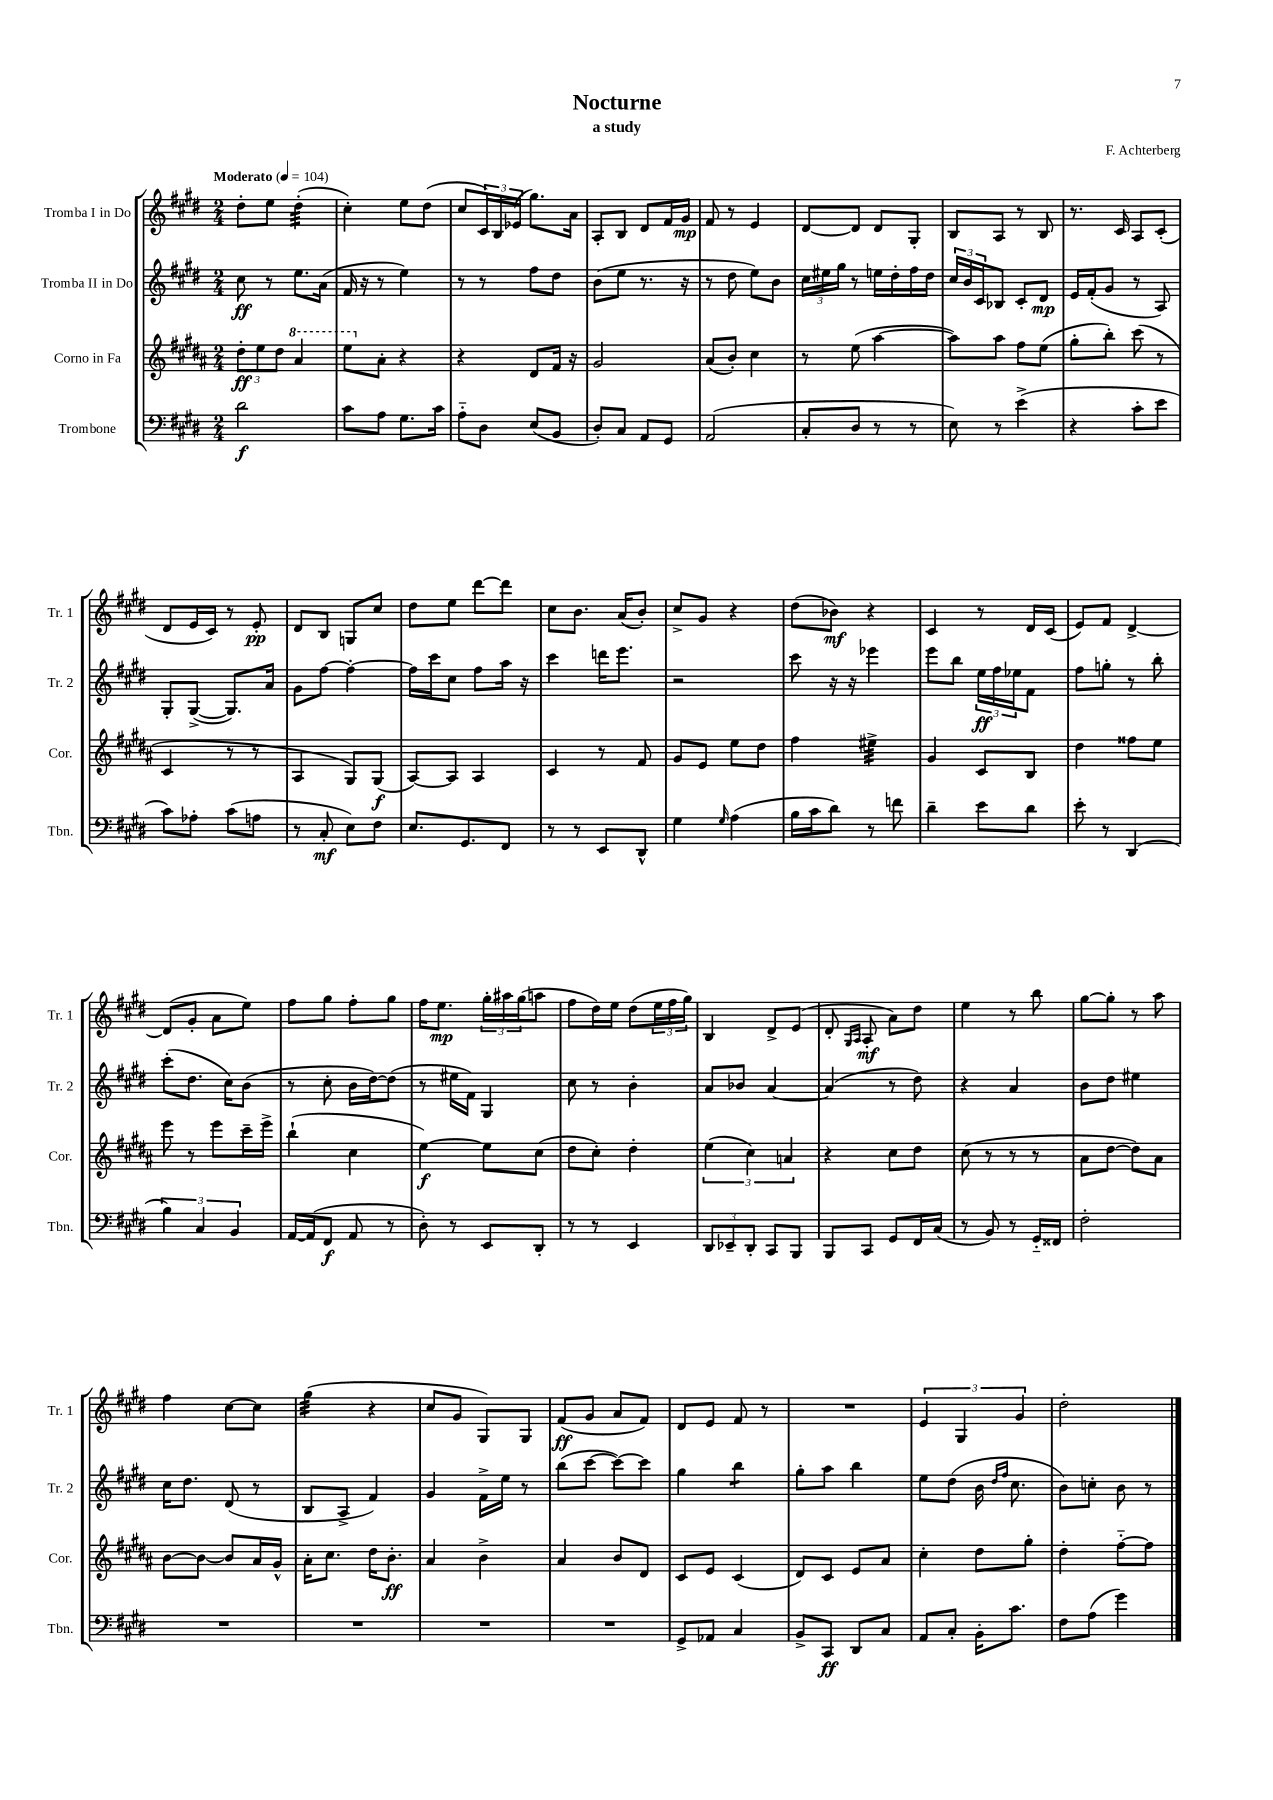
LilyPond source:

\header { title = "Nocturne" composer = "F. Achterberg" subtitle = "a study" }
<<
\new StaffGroup <<
\new Staff = "s0" \with { instrumentName = "Tromba I in Do" shortInstrumentName = "Tr. 1" } {
    \clef treble \key e \major \numericTimeSignature \time 2/4 \tempo "Moderato" 4 = 104
    dis''8-. e''8 dis''4:32-.( |
    cis''4-.) e''8 dis''8( |
    cis''8 \tuplet 3/2 { cis'16) b16 ees'16( } gis''8.) a'16 |
    a8-. b8 dis'8 fis'16 gis'16\mp |
    fis'8 r8 e'4 |
    dis'8~ dis'8 dis'8 gis8-. |
    b8 a8 r8 b8 |
    r8. cis'16 a8 cis'8-.( |
    dis'8 e'16 cis'16) r8 e'8-.\pp |
    dis'8 b8 g8 cis''8 |
    dis''8 e''8 dis'''8~ dis'''8 |
    cis''8 b'8. a'16( b'8-.) |
    cis''8-> gis'8 r4 |
    dis''8( bes'8\mf) r4 |
    cis'4 r8 dis'16 cis'16( |
    e'8) fis'8 dis'4~-> |
    dis'8( gis'8-. a'8 e''8) |
    fis''8 gis''8 fis''8-. gis''8 |
    fis''16 e''8.\mp \tuplet 3/2 { gis''16-. ais''16 gis''16( } a''8 |
    fis''8 dis''16) e''16 dis''8( \tuplet 3/2 { e''16 fis''16 gis''16) } |
    b4 dis'8-> e'8( |
    dis'8-. \grace { gis16 a16 } a8-.\mf a'8) dis''8 |
    e''4 r8 b''8 |
    gis''8~ gis''8-. r8 a''8 |
    fis''4 cis''8~ cis''8 |
    gis''4:32( r4 |
    cis''8 gis'8 gis8) gis8 |
    fis'8\ff( gis'8 a'8 fis'8) |
    dis'8 e'8 fis'8 r8 |
    R2 |
    \tuplet 3/2 { e'4 gis4 gis'4 } |
    dis''2-. \bar "|." |
}
\new Staff = "s1" \with { instrumentName = "Tromba II in Do" shortInstrumentName = "Tr. 2" } {
    \clef treble \key e \major \numericTimeSignature \time 2/4
    cis''8\ff r8 e''8. a'16( |
    fis'16 r16 r8 e''4) |
    r8 r8 fis''8 dis''8 |
    b'8( e''8 r8. r16 |
    r8 dis''8 e''8) b'8 |
    \tuplet 3/2 { cis''16 eis''16 gis''16 } r8 e''16 dis''16-. fis''16 dis''16 |
    \tuplet 3/2 { cis''16 b'16 cis'16 } bes8 cis'8-. dis'8\mp |
    e'16 fis'16-.( gis'8 r8 a8) |
    gis8-. gis8~->( gis8.) a'16 |
    gis'8 fis''8~ fis''4~-. |
    fis''16 cis'''16 cis''8 fis''8 a''16 r16 |
    cis'''4 d'''16 e'''8. |
    r2 |
    cis'''8 r16 r16 ees'''4 |
    e'''8 b''8 \tuplet 3/2 { e''16\ff fis''16 ees''16 } fis'8 |
    fis''8 g''8-. r8 b''8-. |
    cis'''8-.( dis''8. cis''16) b'8( |
    r8 cis''8-. b'16 dis''16~) dis''8( |
    r8 eis''16 fis'16) gis4 |
    cis''8 r8 b'4-. |
    a'8 bes'8 a'4~ |
    a'4( r8 dis''8) |
    r4 a'4 |
    b'8 dis''8 eis''4 |
    cis''16 dis''8. dis'8( r8 |
    b8 a8-> fis'4) |
    gis'4 fis'16-> e''16 r8 |
    b''8( cis'''8~ cis'''8~) cis'''8 |
    gis''4 b''4:8 |
    gis''8-. a''8 b''4 |
    e''8 dis''8( b'16 \grace { dis''16 fis''16 } cis''8. |
    b'8) c''8-. b'8 r8 \bar "|." |
}
\new Staff = "s2" \with { instrumentName = "Corno in Fa" shortInstrumentName = "Cor." } {
    \clef treble \key b \major \numericTimeSignature \time 2/4
    \tuplet 3/2 { dis''8-.\ff e''8 dis''8 } \ottava #1 ais''4 |
    e'''8 \ottava #0 ais'8-. r4 |
    r4 dis'8 fis'16 r16 |
    gis'2 |
    ais'8( b'8-.) cis''4 |
    r8 e''8( ais''4~ |
    ais''8) ais''8 fis''8 e''8( |
    gis''8-. b''8-.) cis'''8( r8 |
    cis'4 r8 r8 |
    ais4 gis8) gis8\f( |
    ais8~) ais8 ais4 |
    cis'4 r8 fis'8 |
    gis'8 e'8 e''8 dis''8 |
    fis''4 eis''4:32-> |
    gis'4 cis'8 b8 |
    dis''4 fisis''8 e''8 |
    e'''8 r8 e'''8 cis'''16-- e'''16-> |
    b''4-!( cis''4 |
    e''4~\f) e''8 cis''8( |
    dis''8 cis''8-.) dis''4-. |
    \tuplet 3/2 { e''4( cis''4) a'4 } |
    r4 cis''8 dis''8 |
    cis''8( r8 r8 r8 |
    ais'8 dis''8~ dis''8) ais'8 |
    b'8~ b'8~ b'8 ais'16 gis'16-^ |
    ais'16-. cis''8. dis''16 b'8.-.\ff |
    ais'4 b'4-> |
    ais'4 b'8 dis'8 |
    cis'8 e'8 cis'4( |
    dis'8) cis'8 e'8 ais'8 |
    cis''4-. dis''8 gis''8-. |
    dis''4-. fis''8~-_ fis''8 \bar "|." |
}
\new Staff = "s3" \with { instrumentName = "Trombone" shortInstrumentName = "Tbn." } {
    \clef bass \key e \major \numericTimeSignature \time 2/4
    dis'2\f |
    cis'8 a8 gis8. cis'16 |
    a8-_ dis8 e8( b,8 |
    dis8-.) cis8 a,8 gis,8 |
    a,2( |
    cis8-. dis8 r8 r8 |
    e8) r8 e'4->( |
    r4 cis'8-. e'8 |
    cis'8) aes8-. cis'8( a8 |
    r8 cis8-.\mf e8) fis8 |
    e8. gis,8. fis,8 |
    r8 r8 e,8 dis,8-^ |
    gis4 \grace { gis16 } a4( |
    b16 cis'16 dis'8) r8 f'8 |
    dis'4-- e'8 dis'8 |
    e'8-. r8 dis,4( |
    \tuplet 3/2 { b4) cis4 b,4 } |
    a,16~ a,16( fis,8\f a,8 r8 |
    dis8-.) r8 e,8 dis,8-. |
    r8 r8 e,4 |
    \tuplet 3/2 { dis,8 ees,8-- dis,8-. } cis,8 b,,8 |
    b,,8 cis,8 gis,8 fis,16 cis16( |
    r8 b,8) r8 gis,16-_ fisis,16 |
    fis2-. |
    R2 |
    R2 |
    R2 |
    R2 |
    gis,8-> aes,8 cis4 |
    b,8-> cis,8\ff dis,8 cis8 |
    a,8 cis8-. b,16-. cis'8. |
    fis8 a8( gis'4) \bar "|." |
}
>>
>>
\layout { \context { \Score \remove "Bar_number_engraver" } }
